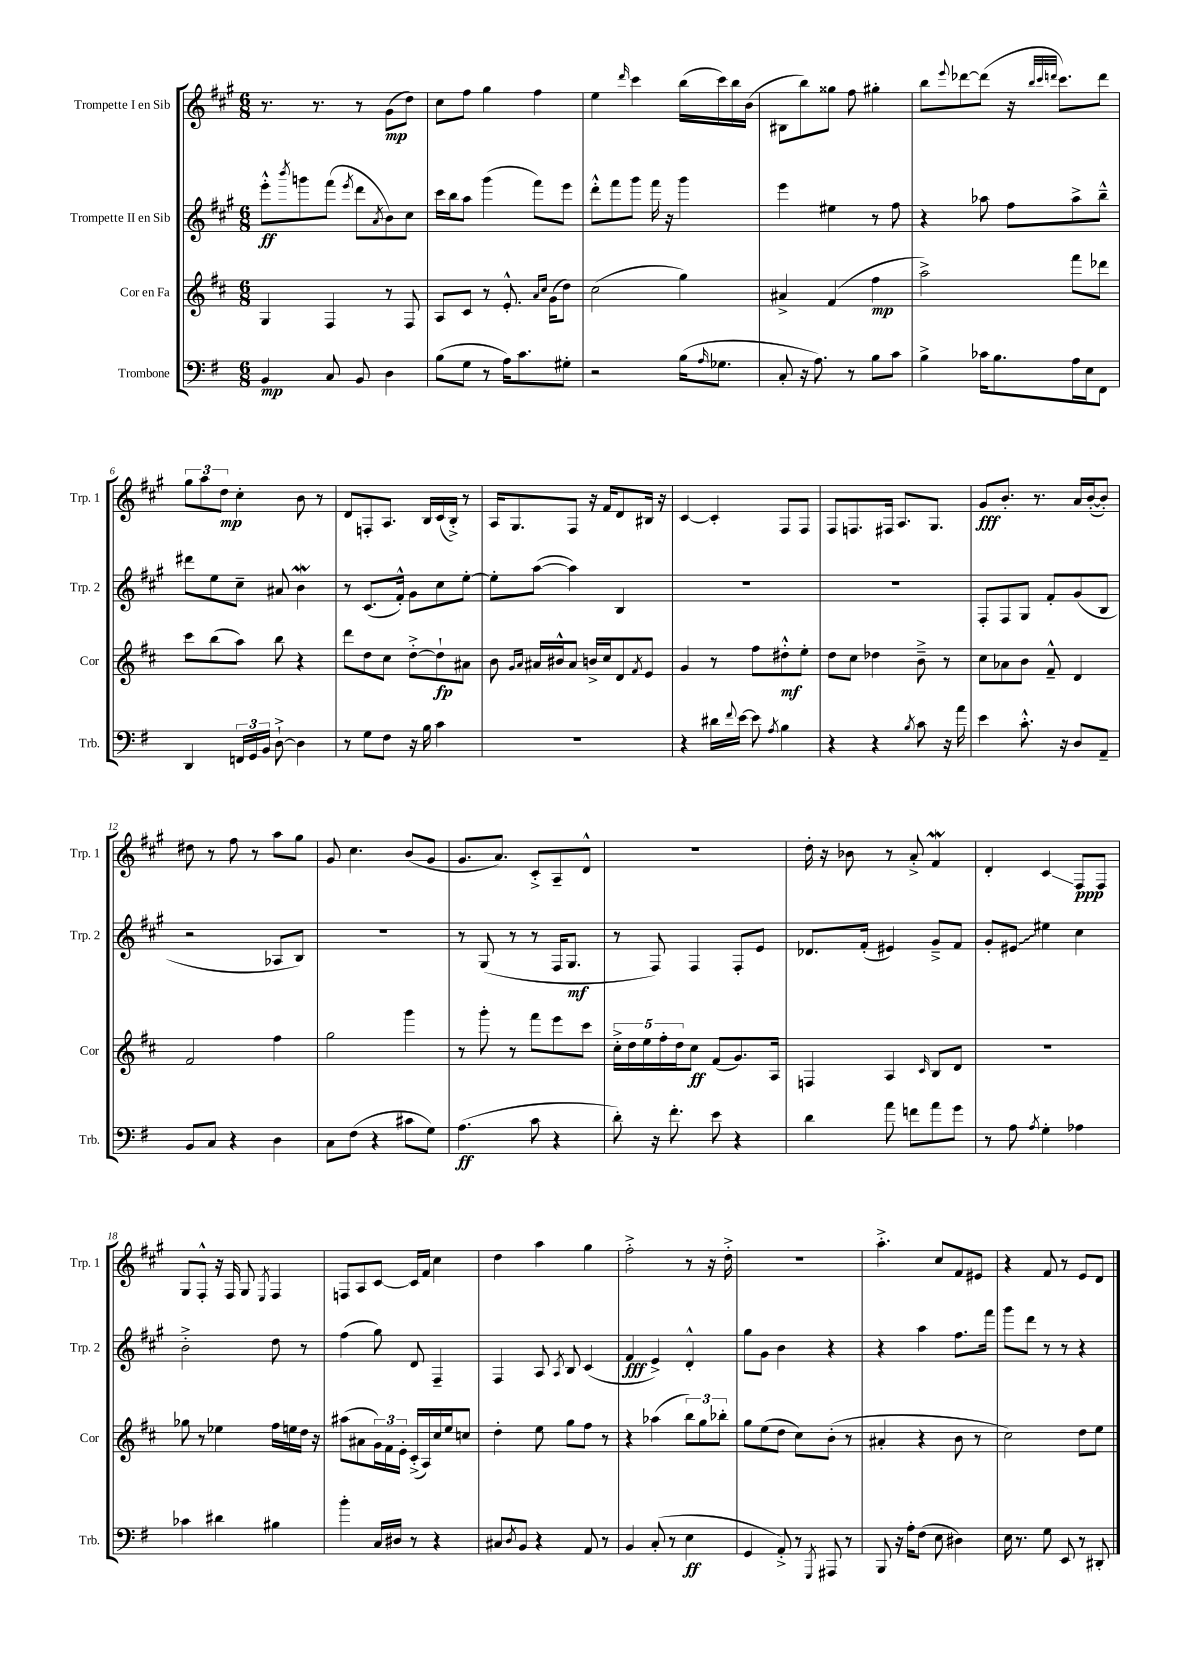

**kern	**kern	**kern	**kern
*staff4	*staff3	*staff2	*staff1
*clefF4	*clefG2	*clefG2	*clefG2
*k[f#]	*k[f#c#]	*k[f#c#g#]	*k[f#c#g#]
*M6/8	*M6/8	*M6/8	*M6/8
4BB	4G	8eee'^^	8.r
.	.	8qbbb	.
.	.	8ggg	.
.	.	.	8.r
8C	4F#	(8fff#	.
.	.	8qeee	.
8BB	.	8ddd	8r
.	.	8qa	.
4D	8r	8b)	(8g#
.	8F#	8cc#	8dd)
=	=	=	=
(8B	8A	16ccc#	8cc#
.	.	16bb	.
8G	8c#	8aa	8ff#
8r	8r	(4ggg#	4gg#
16A)	8.e'^^	.	.
8.c	.	.	.
.	.	8fff#)	4ff#
.	16qqa	.	.
.	16qqcc#	.	.
.	(16g	.	.
8G#'	8dd)	8eee	.
=	=	=	=
2r	(2cc#	8ddd'^^	4ee
.	.	8fff#	.
.	.	.	16qqddd
.	.	8ggg#	4ccc#
.	.	16fff#	.
.	.	16r	.
(16B	4gg)	4ggg#	(16bb
16qqA	.	.	.
8.G-	.	.	16ccc#)
.	.	.	16bb
.	.	.	(16b
=	=	=	=
8C'	4a#^	4eee	8B#
16r	.	.	8bb)
8.A)	.	.	.
.	(4f#	4ee#	8gg##
8r	.	.	8ff#
8B	4ff#	8r	4gg#'
8c	.	8ff#	.
=	=	=	=
4B^	2aa^)	4r	8bb
.	.	.	8qqeee
.	.	.	[8ddd-
16c-	.	8aa-	(8ddd-]
8.B	.	.	.
.	.	8ff#	16r
.	.	.	32qqbb
.	.	.	32qqccc#
.	.	.	32qqddd
.	.	.	8.ccc#)
16A	8fff#	8aa-^	.
16E	.	.	.
8FF#	8ddd-	8bb~^^	8ddd
=	=	=	=
4DD	8ccc#	8ddd#	12gg#
.	.	.	12aa
.	(8bb	8ee	.
.	.	.	12dd
24FF	8aa)	8cc#~	4cc#'
24GG	.	.	.
24BB	.	.	.
[8D`^	8bb	8a#	.
4D]	4r	4b	8b
.	.	.	8r
=	=	=	=
8r	8ddd	8r	8d
8G	8dd	(8.c#	8F'
8F#	8cc#	.	8.A
.	.	16f#'^^)	.
16r	[8dd'^	8g#	.
16B	.	.	16B
4c	8dd`]	8cc#	(16c#
.	.	.	16B'^)
.	8a#	[8ee'	8r
=	=	=	=
2.r	8b	8ee']	16A
.	.	.	8.G#
.	16qqg	.	.
.	16qqa	.	.
.	16a#	([8aa	.
.	16b#^^	.	.
.	8a#	4aa])	8F#
.	16b^	.	16r
.	16cc#	.	16f#
.	8d	4B	8d
.	8qf#	.	.
.	8e	.	16B#
.	.	.	16r
=	=	=	=
4r	4g	2.r	[4c#
16d#	8r	.	4c#']
8qqf#	.	.	.
[16e	.	.	.
8e]	8ff#	.	.
8qA	.	.	.
4B	8dd#'^^	.	8F#
.	8ee'	.	8F#
=	=	=	=
4r	8dd	2.r	8F#
.	8cc#	.	8.F
4r	4dd-	.	.
.	.	.	16F#
.	.	.	8.A
8qB	.	.	.
8c	8b~^	.	.
.	.	.	8.G#
16r	8r	.	.
16a	.	.	.
=	=	=	=
4e	8cc#	8F#'	8g#
.	8a-	8F#	8.b'
8.c'^^	8b	8G#	.
.	.	.	8.r
.	8f#~^^	8f#'	.
16r	.	.	.
8D	4d	(8g#	16a
.	.	.	([16b'
8AA~	.	8B	8b'])
=	=	=	=
8BB	2f#	2r	8dd#
8C	.	.	8r
4r	.	.	8ff#
.	.	.	8r
4D	4ff#	8A-	8aa
.	.	8B)	8gg#
=	=	=	=
8C	2gg	2.r	8g#
(8F#	.	.	4.cc#
4r	.	.	.
8c#	4ggg	.	(8b
8G)	.	.	8g#
=	=	=	=
(4.A	8r	8r	8.g#
.	8ggg'	(8G#	.
.	.	.	8.a)
.	8r	8r	.
8c	8fff#	8r	8c#'^
4r	8eee	16F#	8A~
.	.	8.G#	.
.	8ccc#	.	8d^^
=	=	=	=
8d')	20cc#'^	8r	2.r
.	20dd	.	.
.	20ee	.	.
16r	.	8F#)	.
.	20ff#'	.	.
8.f#'	.	.	.
.	20dd	.	.
.	8cc#	4F#	.
8e	(8f#	.	.
4r	8.g)	8F#'	.
.	.	8e	.
.	16A	.	.
=	=	=	=
4d	4F	8.d-	16dd'
.	.	.	16r
.	.	.	8b-
.	.	(16f#'	.
8a	4A	4e#)	8r
8f	.	.	8a'^
.	16qqc#	.	.
8a	8B	8g#~^	4f#
8g	8d	8f#	.
=	=	=	=
8r	2.r	8g#'	4d'
8A	.	8e#	.
8qA	.	.	.
4G'	.	4ee#	4c#
4A-	.	4cc#	8F#
.	.	.	8F#
=	=	=	=
4c-	8gg-	2b'^	8G#
.	8r	.	8F#'^^
4d#	4ee-	.	16r
.	.	.	16F#
.	.	.	8G#
.	.	.	8qE
4B#	16ff#	8dd	4F#
.	16ee	.	.
.	16dd	8r	.
.	16r	.	.
=	=	=	=
4b'	(8aa#	(4ff#	8F
.	8a#	.	8A
16C	24g)	8gg#)	[8c#
.	24f#	.	.
16D#	.	.	.
.	24e'	.	.
8r	(16c#'^	8d	16c#]
.	16A)	.	16f#
4r	16cc#	4F#~	4cc#
.	16ee	.	.
.	8cc	.	.
=	=	=	=
8C#	4dd'	4F#	4dd
8qD	.	.	.
8BB	.	.	.
4r	8ee	8A	4aa
.	.	8qA	.
.	8gg	8B	.
8AA	8ff#	(4c#	4gg#
8r	8r	.	.
=	=	=	=
4BB	4r	4f#	2ff#'^
(8C'	(4aa-	4e^)	.
8r	.	.	.
4E	12bb)	4d'^^	8r
.	12gg	.	.
.	.	.	16r
.	12bb-'	.	.
.	.	.	16dd'^
=	=	=	=
4GG	8gg	8gg#	2.r
.	(8ee	8g#	.
8AA'^)	8dd	4b	.
8r	8cc#)	.	.
8qGGG	.	.	.
8AAA#	(8b'	4r	.
8r	8r	.	.
=	=	=	=
8BBB	4a#'	4r	4.aa'^
16r	.	.	.
16A'	.	.	.
(8F#	4r	4aa	.
8E	.	.	8cc#
4D#)	8b	8.ff#	8f#
.	8r	.	8e#
.	.	16fff#	.
=	=	=	=
16E	2cc#)	8ggg#	4r
8.r	.	.	.
.	.	8ddd	.
8G	.	8r	8f#
8EE	.	8r	8r
8r	8dd	4r	8e
8DD#'	8ee	.	8d
==	==	==	==
*-	*-	*-	*-
